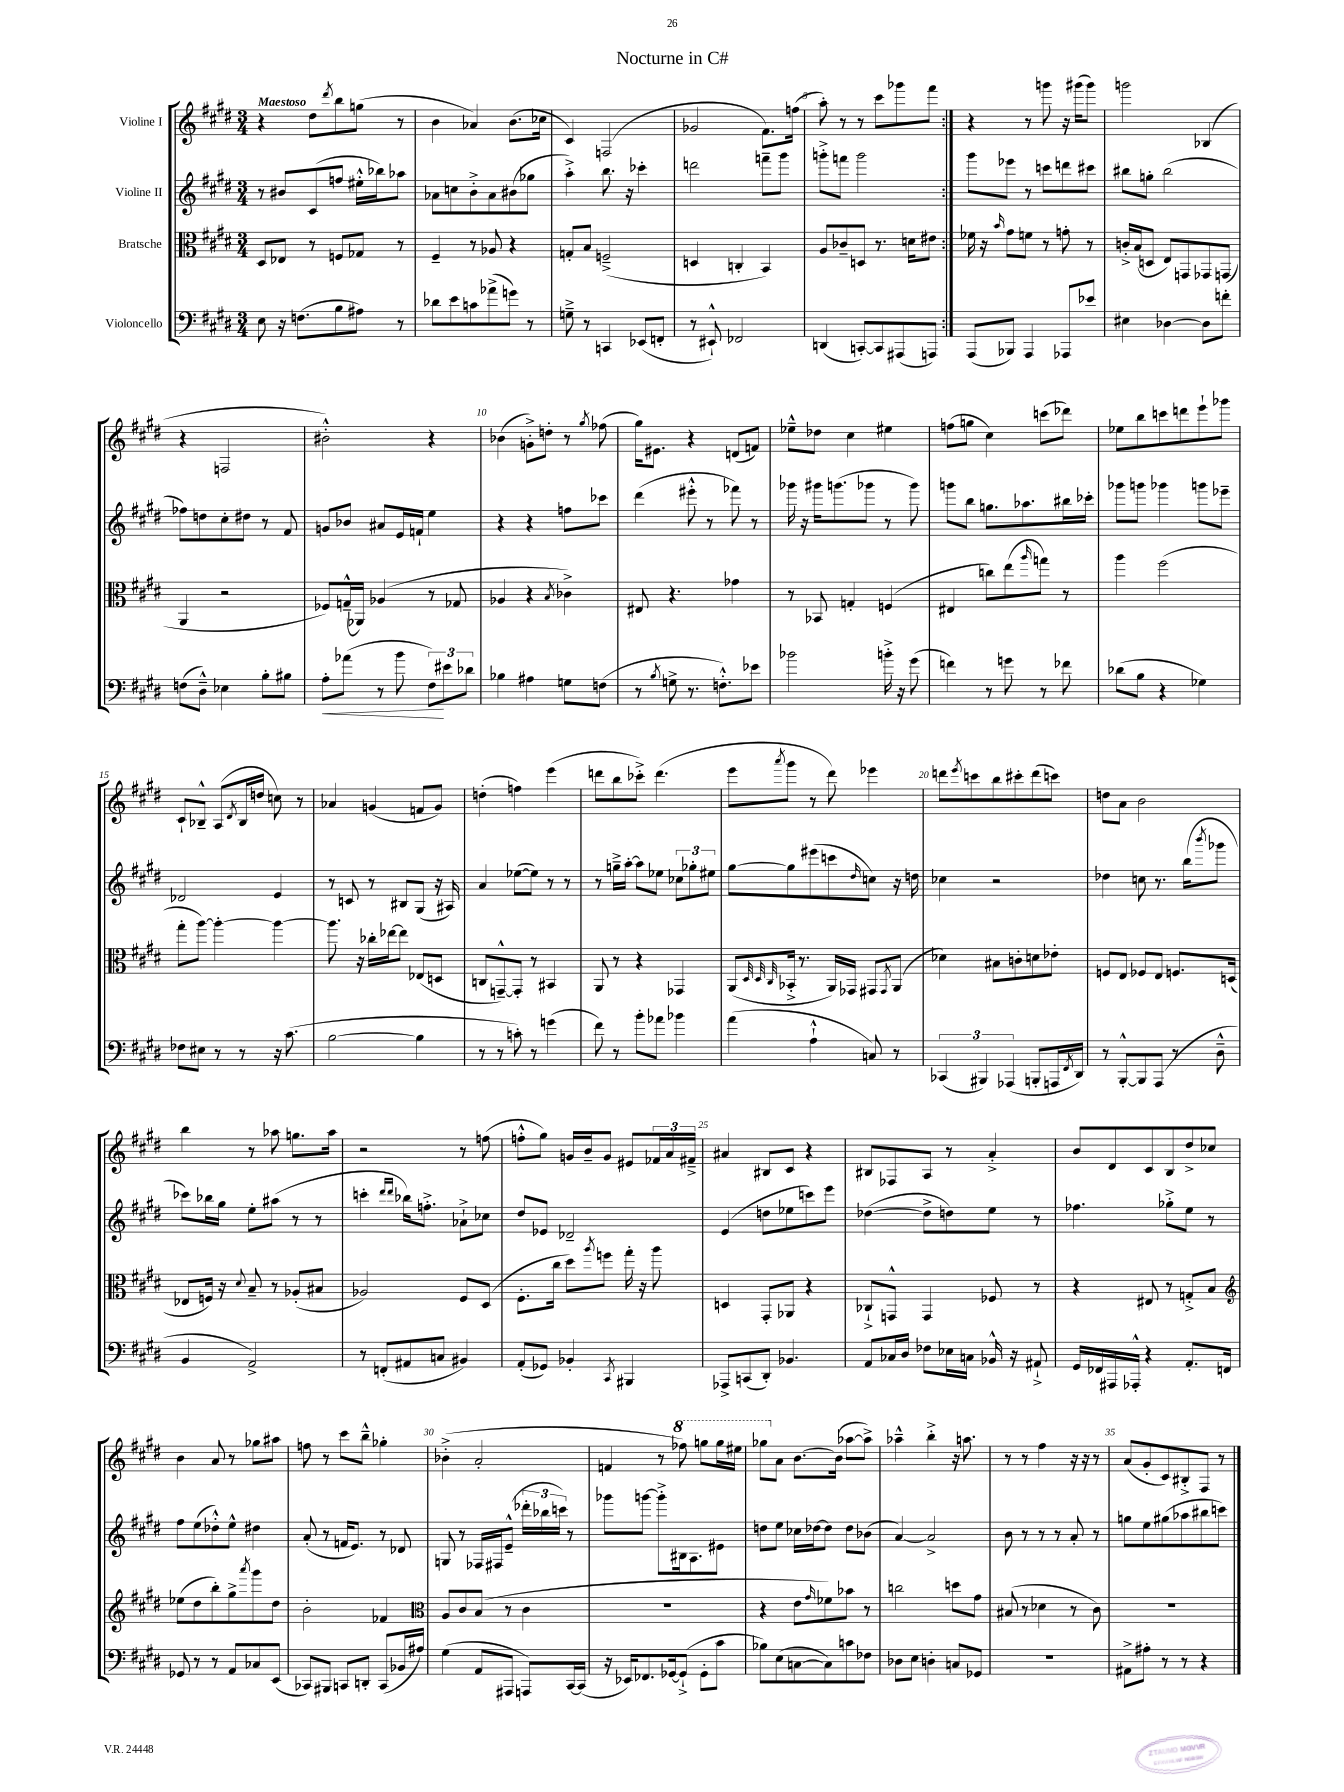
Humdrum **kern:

**kern	**dynam	**kern	**kern	**kern
*part4	*part4	*part3	*part2	*part1
*staff4	*staff4	*staff3	*staff2	*staff1
*I"Violoncello	*	*I"Bratsche	*I"Violine II	*I"Violine I
*clefF4	*	*clefC3	*clefG2	*clefG2
*k[f#c#g#d#]	*	*k[f#c#g#d#]	*k[f#c#g#d#]	*k[f#c#g#d#]
*M3/4	*	*M3/4	*M3/4	*M3/4
=1	=1	=1	=1	=1
!	!	!	!	!LO:TX:a:B:t=Maestoso
8E\	.	8D#/L	8r	4r
16r	.	8E-X/J	8b#X/L	.
(8.Fn\L	.	.	.	.
.	.	8r	(8c#/	8dd#\L
.	.	.	.	8qddd#/
8B\	.	8Fn/L	8ffn/J	8bb\
8A#X\J)	.	8G-X/J	16ee#X'^^\LL	(8ggn\J
.	.	.	16bb-X\J)	.
8r	.	8r	8aa-X\J	8r
=2	=2	=2	=2	=2
8d-X\L	.	4F#~/	8a-X\L	4b\
8e\	.	.	8ccn\	.
8cn\	.	8r	8b'^\	4a-X/)
(8a-X^\	.	8A-X/	8a-\	.
8gn\J)	.	4r	(8b#X\	(8.b\L
8r	.	.	8gg-X\J	.
.	.	.	.	16cc-X\Jk
=3	=3	=3	=3	=3
8Gn~^\	.	8Gn'/L	4aa'^\)	4c#/)
8r	.	8B/J	.	.
4CCn/	.	(2Fn~^/	8.bb\	(2Fn/
.	.	.	16r	.
(8EE-X/L	.	.	4ccc-X'\	.
8FFn'/J	.	.	.	.
=4	=4	=4	=4	=4
8r	.	4Dn/	2dddn\	2g-X/
8EE#X`^^/)	.	.	.	.
2FF-X/	.	4Cn'/	.	.
.	.	4BB/)	8fffn~\L	8.f#\L)
.	.	.	8ggg#\J	.
.	.	.	.	(16ffn\Jk
=5	=5	=5	=5	=5
(4DDn/	.	8A/L	8gggn'^\L	8aa'\)
.	.	8c-X~/	8fffn\J	8r
[8CCn'/L)	.	8Dn/J	2ggg\	8r
8CC/]	.	8.r	.	8ccc#\L
(8AAA#X/	.	.	.	8ggg-X\
.	.	16dn\KL	.	.
8AAAn/J)	.	8e#X\J	.	8fff#\J
=6:|!	=6:|!	=6:|!	=6:|!	=6:|!
(8AAA/L	.	16f-X\	8ggg#\L	4r
.	.	16r	.	.
.	.	16qqb/	.	.
8BBB-X/J)	.	8g#\L	8eee-X\J	.
4AAA/	.	8fn\J	8r	8r
.	.	8r	8cccn\L	8gggn\
8AAA-X/L	.	8gn'\	8dddn\	16r
.	.	.	.	(16ggg#X\KL
8e-X/J	.	8r	8ccc#X\J	8ggg#\J)
=7	=7	=7	=7	=7
4E#X\	.	16cn'^/LL	8bb#X\L	2gggn\
.	.	(16B/J	.	.
.	.	8Dn/J	8ggn'\J	.
[4D-X\	.	8E/L)	(2bb#\	.
.	.	8GGn/	.	.
8D-\L]	.	8GG-X/	.	(4B-X/
8fn'\J	.	(8GGn/J	.	.
!!LO:LB:g=z
=8	=8	=8	=8	=8
(8Fn\L	.	4AA/	8ff-X\L)	4r
8D#~^^\J)	.	.	8ddn\	.
4E-X\	.	2r	8cc#'\	2Fn/
.	.	.	8dd#X\J	.
8B'\L	.	.	8r	.
8B#X\J	.	.	8f#/	.
=9	=9	=9	=9	=9
!	!LO:HP:b	!	!	!
8A'\L	<	8F-X/L)	8gn/L	2b#X'^^\)
(8a-X\J	.	(16Gn~^^/L	8b-X/J	.
.	.	16AA-X/JJ)	.	.
8r	.	(4A-X/	8a#X/L	.
8b\	.	.	16e/L	.
.	.	.	16fn`/JJ	.
12F#\L)	.	8r	4ee\	4r
12e#X\	[	.	.	.
.	.	8G-X/	.	.
12d-X\J	.	.	.	.
=10	=10	=10	=10	=10
4B-X\	.	4A-X/	4r	(4b-X\
4A#X\	.	4r	4r	8gn'^\L)
.	.	.	.	8ddn'\J
.	.	8qB/	.	.
8Gn\L	.	4c-X^\)	8ffn\L	8r
.	.	.	.	8qgg#/
(8Fn\J	.	.	8ccc-X\J	(8ff-X\
=11	=11	=11	=11	=11
8r	.	8E#X/	(4ddd#\	16gg#\KL)
.	.	.	.	8.e#X\J
8qB/	.	.	.	.
8Gn^\	.	4.r	.	.
8.r	.	.	8eee#X'^^\	4r
.	.	.	8r	.
8.Fn'^^\L)	.	.	.	.
.	.	4g-X\	8fff-X\)	(8dn/L
8e-X\J	.	.	8r	8fn/J)
=12	=12	=12	=12	=12
2b-X\	.	8r	16ggg-X\	8ee-X~^^\L
.	.	.	16r	.
.	.	8BB-X/	16ggg#X\KL	8dd-X\J
.	.	.	(8.gggn\	.
.	.	4Gn'/	.	4cc#\
.	.	.	8ggg-X\J	.
16bn'^\	.	(4Fn/	8r	4ee#X\
16r	.	.	.	.
(8g#\	.	.	8ggg-\)	.
=13	=13	=13	=13	=13
4fn\)	.	4E#X/	8gggn\L	(8ffn\L
.	.	.	8bb\J	8ggn\J
8r	.	8ccn\L)	8.ggn\L	4cc#\)
8gn\	.	(8ee\	.	.
.	.	.	8.aa-X\	.
.	.	16qqaa/	.	.
8r	.	8ggn\J)	.	(8cccn\L
8f-X\	.	8r	16bb#X\L	8ddd-X\J)
.	.	.	16ccc-X'\JJ	.
=14	=14	=14	=14	=14
(8d-X\L	.	4aa\	8ggg-X\L	8ee-X\L
8B\J	.	.	8gggn\J	8bb\
4r	.	(2ff#\	4ggg-X\	8cccn\
.	.	.	.	8dddn\
4G-X\)	.	.	8gggn\L	8eee`\
.	.	.	8eee-X~\J	8ggg-X\J
!!LO:LB:g=z
=15	=15	=15	=15	=15
8F-X\L	.	8gg#'\L	2d-X/	8c#`/L
8E#X\J	.	[8aa\J)	.	8B-X~^^/J
8r	.	4aa'\_	.	(8A/L
.	.	.	.	8qd#/
8r	.	.	.	16B-/L
.	.	.	.	16ddn/JJ
16r	.	4aa\_	4e/	8ccn\)
(8.c#\	.	.	.	.
.	.	.	.	8r
=16	=16	=16	=16	=16
[2B\	.	8.aa\]	8r	4a-X/
.	.	.	8cn/	.
.	.	16r	.	.
.	.	16cc-X'\LL	8r	(4gn/
.	.	[16ee-X\J	.	.
.	.	8ee-\J]	8B#X/L	.
4B\]	.	(8E-X/L	(8G#/J	8fn/L
.	.	8Dn/J	16r	8g/J)
.	.	.	16A#X/)	.
=17	=17	=17	=17	=17
8r	.	8Cn/L	4a/	(4ddn'\
8r	.	[8GGn~^^/)	.	.
8cn'\)	.	8GG'/J]	([8ee-X\L	4ffn\)
8r	.	8r	8ee-\J])	.
(4gn\	.	4BB#X/	8r	(4eee\
.	.	.	8r	.
=18	=18	=18	=18	=18
8f#\)	.	8AA/	8r	8dddn\L
8r	.	8r	16ggn~^\LL	8bb\
.	.	.	[16aa'\JJ	.
8b'\L	.	4r	8aa\L]	8ccc-X'^\J)
8a-X\J	.	.	8ee-X\J	(4.ddd\
4b-X\	.	4GG-X/	12cc-X\L	.
.	.	.	12gg-X'\	.
.	.	.	12ee#X\J	.
=19	=19	=19	=19	=19
(4a\	.	(8AA/L	[8gg#\L	8eee\L
.	.	32qqD#/	.	.
.	.	32qqD#/	.	.
.	.	32qqC#/	.	8qaaa/
.	.	16BB-X'^/Jk	8gg#\]	8ggg#\J
.	.	8.r	.	.
4A`^^\	.	.	(8eee#X\	8r
.	.	16AA/LL)	8cccn\	8ddd#\)
.	.	16GG-X/JJ	.	.
.	.	.	16qqdd#/	.
8Cn/)	.	8GG#X/L	8ccn\J)	4eee-X\
.	.	8qGG#/	.	.
8r	.	(8AA/J	16r	.
.	.	.	16ddn\	.
=20	=20	=20	=20	=20
(6CC-X/	.	4d-X\)	4cc-X\	8dddn\L
.	.	.	.	8qeee/
.	.	.	.	8cccn\
6BBB#X/)	.	.	.	.
.	.	8B#X\L	2r	8bb\
(6AAA-X/	.	.	.	.
.	.	8cn'\	.	8ccc#X'\
8BBBn'/L	.	8dn\	.	(8ddd\
16AAAn/L	.	8e-X'\J	.	8cccn\J)
8qFF#/	.	.	.	.
16DD#/JJ)	.	.	.	.
=21	=21	=21	=21	=21
8r	.	8Fn/L	4dd-X\	8ddn\L
[8BBB'^^/L	.	8E/J	.	8a\J
8BBB/]	.	8F-X/L	8ccn\	2b\
(8AAA/J	.	8E/J	8.r	.
8r	.	8.Fn/L	.	.
.	.	.	(16bb\KL	.
.	.	.	8qbbb/	.
8D#~^^\	.	.	8ggg-X\J	.
.	.	(16Dn/Jk	.	.
!!LO:LB:g=z
=22	=22	=22	=22	=22
4BB/	.	8E-X/L	8ccc-X\L)	4bb\
.	.	16Fn/Jk)	16bb-X\L	.
.	.	16r	16gg#\JJ	.
.	.	8qqd#/	.	.
2AA^/)	.	8B~/	8ee'\L	8r
.	.	8r	(8aa#X\J	8aa-X\
.	.	(8A-X'/L	8r	8.ggn\L
.	.	8B#X/J	8r	.
.	.	.	.	16aa-\Jk
=23	=23	=23	=23	=23
8r	.	2A-X/)	4cccn'\	2r
(8FFn'/L	.	.	.	.
.	.	.	16qqddd#/LL	.
.	.	.	16qqddd#/JJ	.
8AA#X/	.	.	16bb-X\KL)	.
.	.	.	8.ffn'^\J	.
8Cn/J	.	.	.	.
4BB#X/)	.	8F#/L	8a-X`^\L	8r
.	.	(8D#/J	8cc-X\J	(8ffn\
=24	=24	=24	=24	=24
(8AA'/L	.	8.F#'\L	8dd#/L	8ffn'^^\L
8GG-X/J)	.	.	8e-X/J	8gg#\J)
.	.	16cc#\Jk	.	.
4BB-X'/	.	8dd#\L)	2d-X~/	16gn/LL
.	.	.	.	16b~/J
.	.	8qaa/	.	.
.	.	8ffn\J	.	8g/J
8qCC#/	.	.	.	.
4BBB#X/	.	16gg#'\	.	8e#X/L
.	.	16r	.	.
.	.	8aa\	.	24f-X/L
.	.	.	.	24a/
.	.	.	.	24f#X~^/JJ
=25	=25	=25	=25	=25
8AAA-X^/L	.	4Dn/	(4e/	4a#X/
(8CCn/	.	.	.	.
8DD#'/J)	.	8GG#'/L	8ddn\L	8B#X/L
4.BB-X/	.	8AA-X/J	8ee-X\	8c#/J
.	.	4r	8cccn\)	4r
.	.	.	8eee\J	.
=26	=26	=26	=26	=26
8AA/L	.	8C-X`^/L	([4dd-X\	8B#X/L
16C-X/L	.	8GGn^^/J	.	8F-X/
16D#/JJ	.	.	.	.
8F-X\L	.	4GG/	8dd-^\L]	8A/J
16E-X\L	.	.	8ddn\)	8r
16Cn\JJ	.	.	.	.
16BB-X^^/	.	8F-X/	8ee\J	4a'^/
16r	.	.	.	.
8AA#X`^/	.	8r	8r	.
=27	=27	=27	=27	=27
16GG#/LL	.	4r	4.ff-X\	8b/L
16FF-X/	.	.	.	.
16AAA#X/	.	.	.	8d#/
16AAA-X'^^/JJ	.	.	.	.
4r	.	8E#X/	.	8c#/
.	.	8r	8gg-X'^\L	8B/
8.AA'/L	.	8Gn'^/L	8ee\J	8dd#^/
.	.	8B/J	8r	8cc-X/J
16FFn/Jk	.	.	.	.
!!LO:LB:g=z
=28	=28	=28	=28	=28
*	*	*clefG2	*	*
8GG-X/	.	(8ee-X\L	8ff#\L	4b\
8r	.	8dd#\	(8ee\	.
8r	.	8bb'\)	8dd-X'^^\)	8a/
8AA/L	.	8gg#^\	8ee^^\J	8r
.	.	8qaaa/	.	.
8C-X/	.	8ggg#\	4dd#X\	8gg-X\L
(8EE/J	.	8dd#\J	.	8aa#X\J
=29	=29	=29	=29	=29
8CC-X/L)	.	2b'\	(8a'/	8ffn\
8BBB#X/J	.	.	8r	8r
8CCn/L	.	.	16fn/KL	8ccc#\L
.	.	.	8.e/J)	.
8DDn'/J	.	.	.	8bb~^^\J
(8CC/L	.	4f-X/	8r	4gg-X'\
16BB-X/L	.	.	8d-X/	.
16A#X/JJ)	.	.	.	.
=30	=30	=30	=30	=30
*	*	*clefC3	*	*
(4G#\	.	8A/L	8Gn/	(4b-X'^\
.	.	8c#/	8r	.
8AA/L	.	(8B/J	16F-X/LL	2a'/
.	.	.	16F#X/J	.
8AAA#X/J	.	8r	(8e~^^/J	.
8AAAn/L)	.	4c#\	24ddd-X'\LL	.
.	.	.	24bb-X\	.
.	.	.	24cccn\JJ)	.
[16CC#/L	.	.	8r	.
(16CC#/JJ]	.	.	.	.
=31	=31	=31	=31	=31
16r	.	2.r	8ggg-X\L	4fn/
16EE-X/KL)	.	.	.	.
8.FF-X/	.	.	[8gggn\J	.
.	.	.	8ggg'^\L]	8r
[16GG-X/k	.	.	.	.
*	*	*	*	*8va
(8GG-`^/J]	.	.	16B#X\k	8fff-X\)
.	.	.	8.A\	.
8GG-'\L	.	.	.	8gggn\L
8c#\J	.	.	8e#X\J	16ggg\L
.	.	.	.	16eee#X\JJ
=32	=32	=32	=32	=32
8B-X\L)	.	4r	8ddn\L	8ggg-X\L
*	*	*	*	*X8va
(8E\	.	.	8ee\J	8a\J
[8Cn\	.	8e\L	16cc-X\LL	[8.b\L
.	.	.	[16dd-X\J	.
.	.	16qqg#/	.	.
8C\])	.	8f-X\)	8dd-\J]	.
.	.	.	.	(16b\Jk]
8cn\	.	8b-X\J	8dd-\L	[8aa-X\L
8F-X\J	.	8r	(8b-X\J	8aa-^\J])
=33	=33	=33	=33	=33
8D-X\L	.	2ccn\	[4a/)	4aa-X~^^\
8E\J	.	.	.	.
4Dn'\	.	.	2a^/]	4bb'^\
8Cn/L	.	8ddn\L	.	16r
.	.	.	.	8.aan\
8GG-X/J	.	8g#\J	.	.
=34	=34	=34	=34	=34
2.r	.	(8B#X/	8b\	8r
.	.	8r	8r	8r
.	.	4d-X\	8r	4ff#\
.	.	.	8r	.
.	.	8r	8a'/	16r
.	.	.	.	16r
.	.	8c#\)	8r	8r
=35	=35	=35	=35	=35
8AA#X^\L	.	2.r	8ggn\L	(8a/L
8A#X'\J	.	.	8ee\	8g#'/
8r	.	.	(8gg#X\	8c#/)
8r	.	.	8aa-X\	8B#X'^/
4r	.	.	8bb#X\	8F#/J
.	.	.	8cccn\J)	8r
==	==	==	==	==
*-	*-	*-	*-	*-
